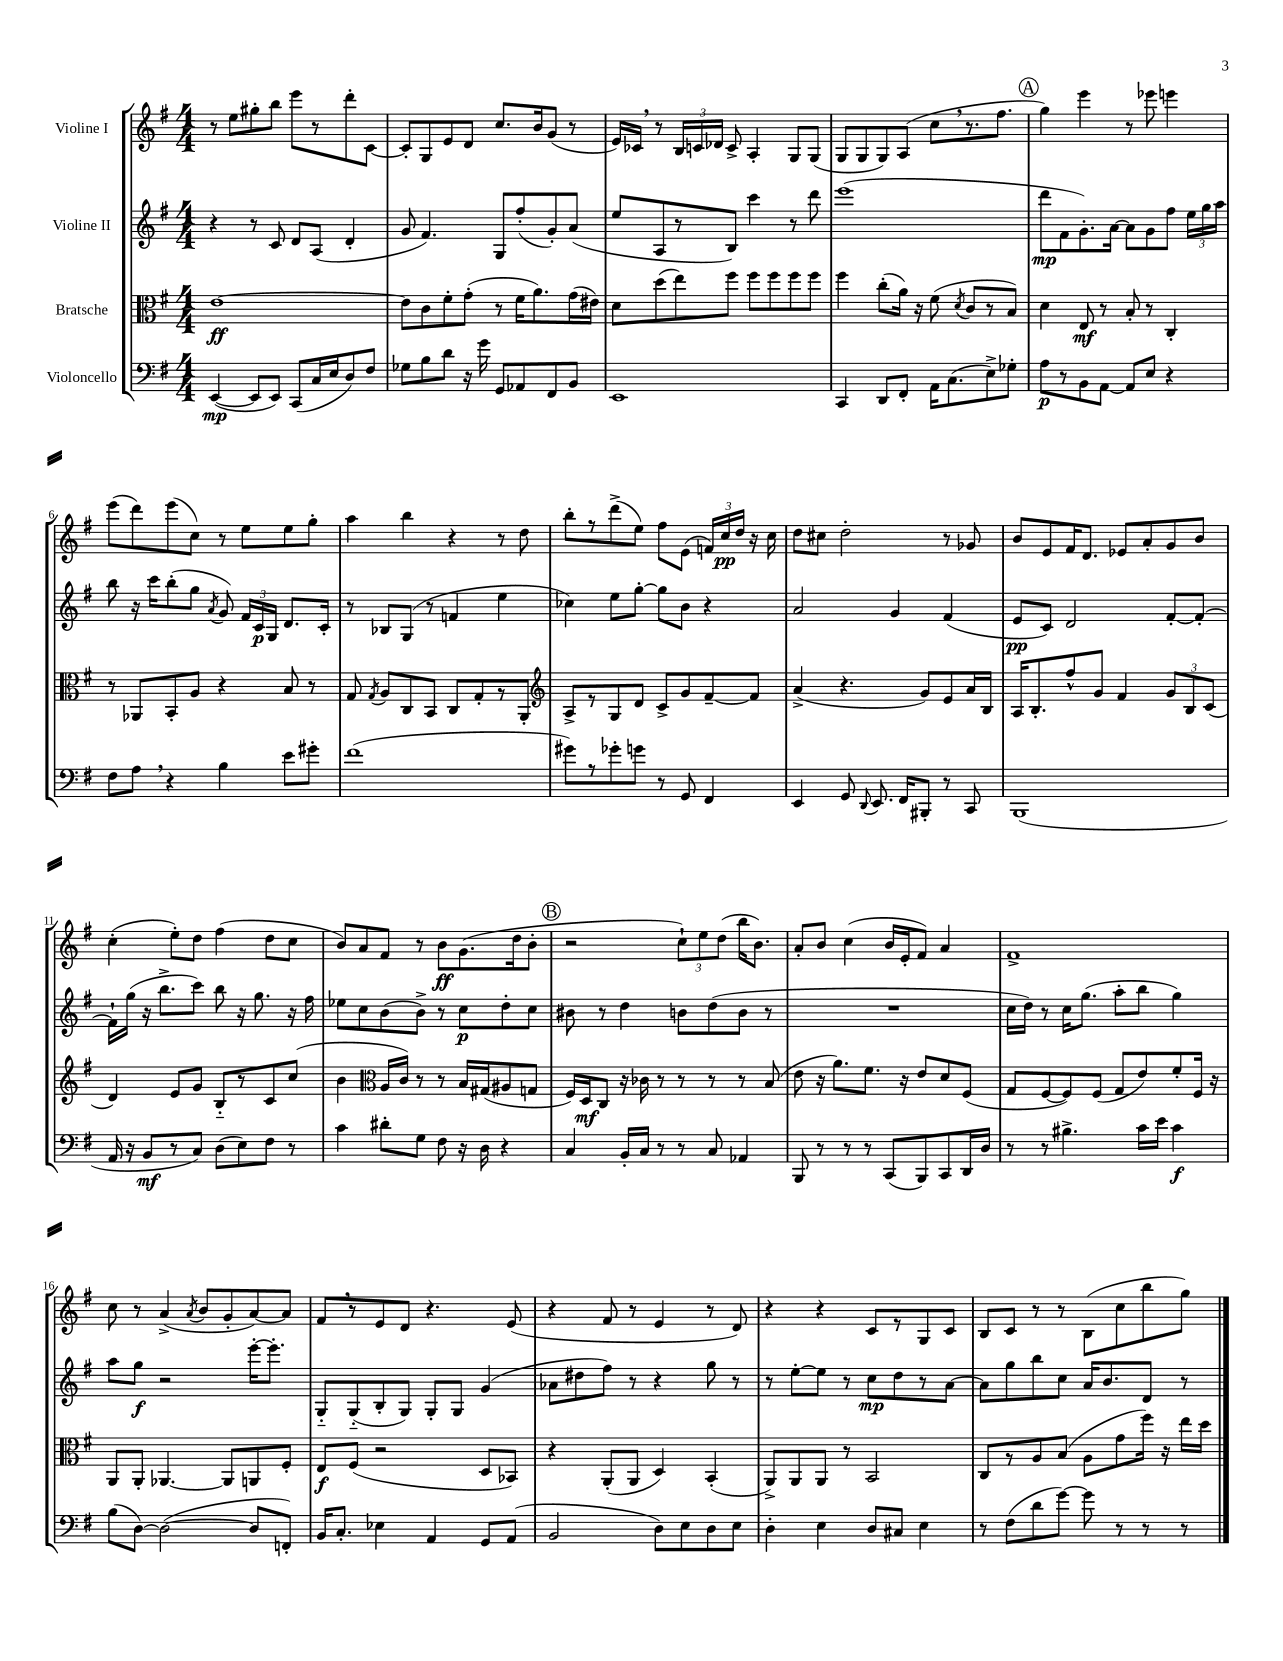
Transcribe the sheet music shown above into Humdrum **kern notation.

**kern	**kern	**kern	**kern
*staff4	*staff3	*staff2	*staff1
*clefF4	*clefC3	*clefG2	*clefG2
*k[f#]	*k[f#]	*k[f#]	*k[f#]
*M4/4	*M4/4	*M4/4	*M4/4
([4EE	[1e	4r	8r
.	.	.	8ee
8EE]	.	8r	8gg#'
8EE)	.	8c	8bb
(8CC	.	8d	8eee
16C	.	(8A	8r
16E	.	.	.
8D)	.	4d'	8ddd'
8F#	.	.	[8c
=	=	=	=
8G-	8e]	8g	8c']
8B	8c	4.f#)	8G
8d	8f#'	.	8e
16r	(8g'	.	8d
16g	.	.	.
8GG	8r	8G	8.cc
8AA-	16f#	(8ff#'	.
.	8.a)	.	16b
8FF#	.	8g')	(8g
8BB	(16g	(8a	8r
.	16e#)	.	.
=	=	=	=
1EE	8d	8ee	16e)
.	.	.	16c-
.	(8dd	8A	8r
.	8ee)	8r	24B
.	.	.	24c
.	.	.	24d-
.	8ff#	8B)	8c^
.	8ff#	4ccc	4A'
.	8ff#	.	.
.	8ff#	8r	8G
.	8ff#	8ddd	(8G
=	=	=	=
4CC	4ff#	(1eee	8G
.	.	.	8G
8DD	(8cc'	.	8G)
8FF#'	16a)	.	(8A
.	16r	.	.
16AA	(8f#	.	8cc
(8.C	.	.	.
.	8qd	.	.
.	8c	.	8.r
8E^)	8r	.	.
.	.	.	8.ff#
8G-'	8B)	.	.
=	=	=	=
8A	4d	8ddd	4gg)
8r	.	8f#	.
8BB	8E	8.g')	4eee
[8AA	8r	.	.
.	.	[16a	.
8AA]	8B'	8a]	8r
8E	8r	8g	8eee-
4r	4C'	8ff#	4eee
.	.	24ee	.
.	.	24gg	.
.	.	24aa	.
=	=	=	=
8F#	8r	8bb	(8eee
8A	8AA-	16r	8ddd)
.	.	16ccc	.
4r	8BB'	(8bb'	(8eee
.	8A	8gg	8cc)
.	.	8qa	.
4B	4r	8g)	8r
.	.	24f#	8ee
.	.	24c	.
.	.	24G	.
8e	8B	8.d	8ee
8g#'	8r	.	8gg'
.	.	16c'	.
=	=	=	=
(1f#	8G	8r	4aa
.	8qG	.	.
.	8A	8B-	.
.	8C	(8G	4bb
.	8BB	8r	.
.	8C	4f	4r
.	8G'	.	.
.	8r	4ee	8r
.	8AA'	.	8dd
=	=	=	=
*	*clefG2	*	*
8g#)	8A^	4cc-)	8bb'
8r	8r	.	8r
8g-'	8G	8ee	(8ddd^
8g	8d	[8gg'	8ee)
8r	8c^	8gg]	8ff#
8GG	8g	8b	(8e
4FF#	[8f#~	4r	24f)
.	.	.	24cc
.	.	.	24dd
.	8f#]	.	16r
.	.	.	16cc
=	=	=	=
4EE	(4a^	2a	8dd
.	.	.	8cc#
8GG	4.r	.	2dd'
8qqDD	.	.	.
8.EE	.	.	.
.	.	4g	.
16FF#	.	.	.
8BBB#'	8g)	.	.
8r	8e	(4f#	8r
8CC	16a	.	8g-
.	16B	.	.
=	=	=	=
(1BBB	16A	8e	8b
.	8.B'	.	.
.	.	8c)	8e
.	8ff#^^	2d	16f#
.	.	.	8.d
.	8g	.	.
.	4f#	.	8e-
.	.	.	8a'
.	12g	[8f#'	8g
.	12B	.	.
.	.	8f#'_	8b
.	(12c	.	.
=	=	=	=
16AA	4d)	16f#`]	(4cc'
16r	.	(16gg	.
8BB	.	16r	.
.	.	8.bb^	.
8r	8e	.	8ee')
8C)	8g	8ccc)	8dd
(8D	8B'~	8bb	(4ff#
8E)	8r	16r	.
.	.	8.gg	.
8F#	8c	.	8dd
8r	(8cc	16r	8cc
.	.	16ff#	.
=	=	=	=
4c	4b	8ee-	8b)
.	.	8cc	8a
*	*clefC3	*	*
8d#'	16A	(8b	8f#
.	16c)	.	.
8G	8r	8b^)	8r
8F#	8r	8r	8b
16r	16B	8cc	(8.g
16D	(16G#	.	.
4r	8A#	8dd'	.
.	.	.	16dd
.	8G	8cc	8b'
=	=	=	=
4C	16F#)	8b#	2r
.	16D	.	.
.	8C	8r	.
16BB'	16r	4dd	.
16C	16c-	.	.
8r	8r	.	.
8r	8r	8b	12cc`)
.	.	.	12ee
8C	8r	(8dd	.
.	.	.	(12dd
4AA-	8r	8b	16bb
.	.	.	8.b)
.	(8B	8r	.
=	=	=	=
8BBB	8e	1r	8a'
8r	16r	.	8b
.	8.a)	.	.
8r	.	.	(4cc
8r	8.f#	.	.
(8CC	.	.	16b
.	16r	.	16e'
8BBB)	8e	.	8f#)
8CC	8d	.	4a
16DD	(8F#	.	.
16D	.	.	.
=	=	=	=
8r	8G	16cc	1f#^
.	.	16dd)	.
8r	[8F#	8r	.
4.B#^	8F#])	16cc	.
.	.	(8.gg	.
.	(8F#	.	.
.	8G	8aa'	.
16c	8e)	8bb	.
16e	.	.	.
4c	8f#'	4gg)	.
.	16F#	.	.
.	16r	.	.
=	=	=	=
(8B	8AA	8aa	8cc
[8D)	8AA'	8gg	8r
(2D_	[4.AA-	2r	(4a^
.	.	.	8qa
.	.	.	8b
.	8AA-]	.	8g'
8D]	8AA	[16eee'	[8a)
.	.	8.eee']	.
8FF')	8F#'	.	8a]
=	=	=	=
16BB	8E	8G'~	8f#
8.C'	.	.	.
.	(8F#	(8G'~	8r
4E-	2r	8B'	8e
.	.	8G)	8d
4AA	.	8G'	4.r
.	.	8G	.
8GG	8D	(4g	.
(8AA	8BB-)	.	(8e
=	=	=	=
2BB	4r	8a-	4r
.	.	8dd#	.
.	(8AA'	8ff#)	8f#
.	8AA	8r	8r
8D)	4D)	4r	4e
8E	.	.	.
8D	(4BB'	8gg	8r
8E	.	8r	8d)
=	=	=	=
4D'	8AA^)	8r	4r
.	8AA	[8ee'	.
4E	8AA	8ee]	4r
.	8r	8r	.
8D	2BB	8cc	8c
8C#	.	8dd	8r
4E	.	8r	8G
.	.	[8a	8c
=	=	=	=
8r	8C	8a]	8B
(8F#	8r	8gg	8c
8d	8A	8bb	8r
[8g)	(8B	8cc	8r
8g]	8A	16a	(8B
.	.	8.b	.
8r	8g	.	8cc
8r	16ff#)	8d	8bb
.	16r	.	.
8r	16ee	8r	8gg)
.	16dd	.	.
==	==	==	==
*-	*-	*-	*-
